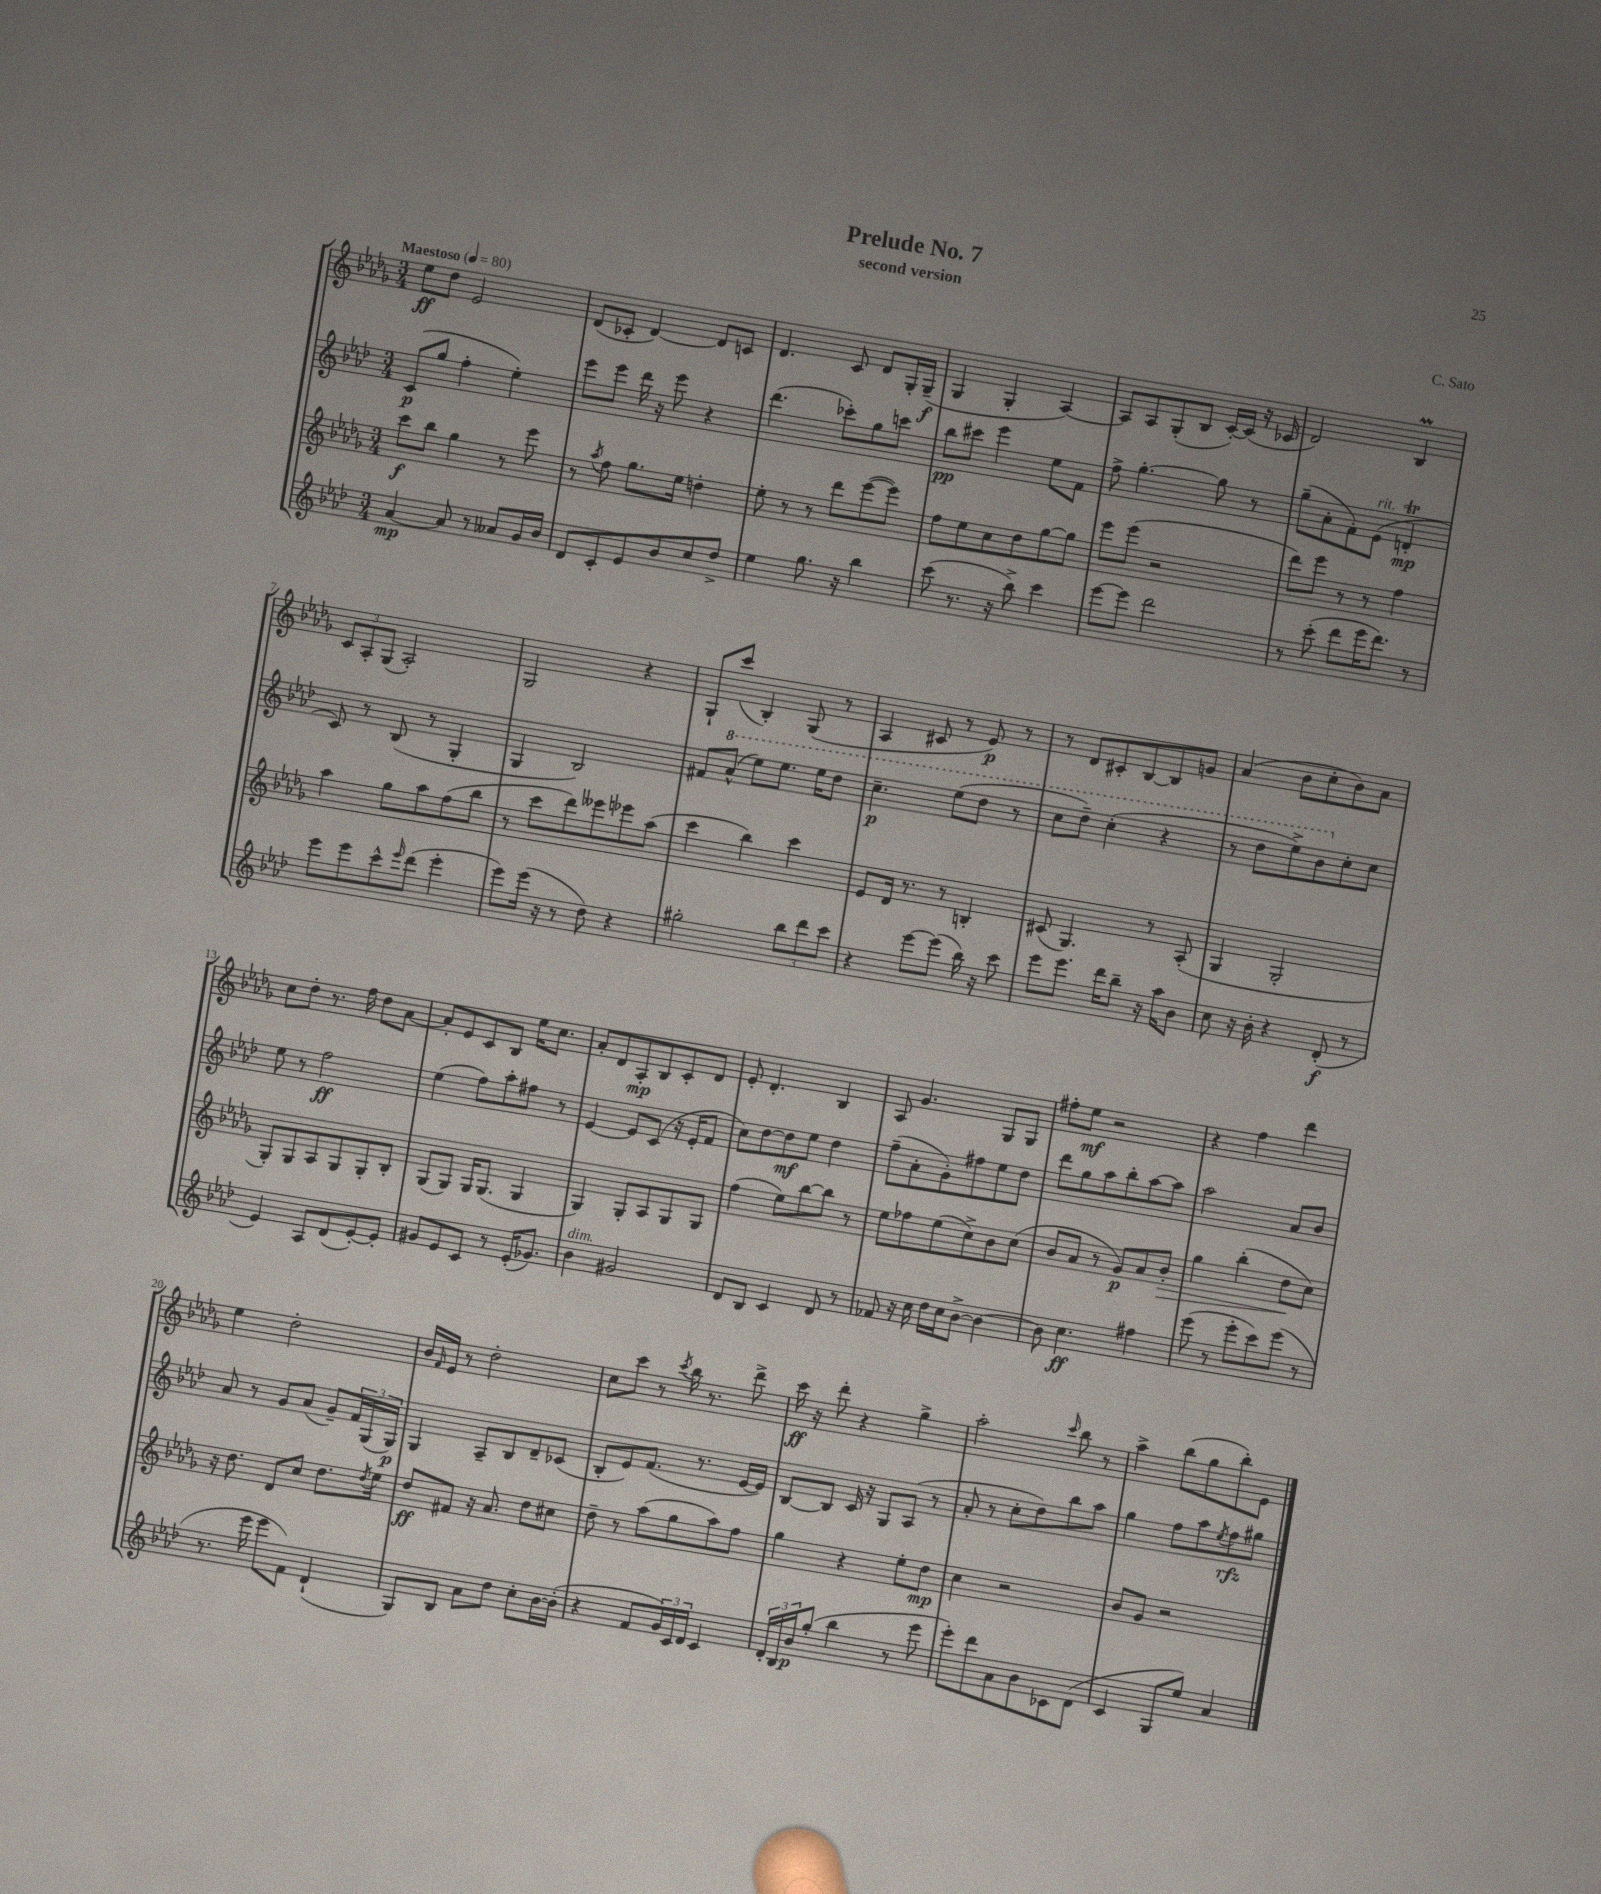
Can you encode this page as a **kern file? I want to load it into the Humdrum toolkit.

**kern	**dynam	**kern	**dynam	**kern	**dynam	**kern	**dynam
*part4	*part4	*part3	*part3	*part2	*part2	*part1	*part1
*staff4	*staff4	*staff3	*staff3	*staff2	*staff2	*staff1	*staff1
*clefG2	*	*clefG2	*	*clefG2	*	*clefG2	*
*k[b-e-a-d-]	*	*k[b-e-a-d-g-]	*	*k[b-e-a-d-]	*	*k[b-e-a-d-g-]	*
*M3/4	*	*M3/4	*	*M3/4	*	*M3/4	*
*MM80	*	*MM80	*	*MM80	*	*MM80	*
=1	=1	=1	=1	=1	=1	=1	=1
!	!	!	!	!	!	!LO:TX:a:B:t=Maestoso	!
[4a-/	mp	8ccc\L	f	(8c/L	p	8ee-\L	ff
.	.	8bb-\J	.	8gg/J	.	8dd-\J	.
8a-/]	.	4gg-\	.	4ff'\	.	2e-/	.
8r	.	.	.	.	.	.	.
8a--X/L	.	8r	.	4ee-'\)	.	.	.
16g/L	.	8eee-\	.	.	.	.	.
16b-/JJ	.	.	.	.	.	.	.
=2	=2	=2	=2	=2	=2	=2	=2
8d-/L	.	8r	.	8eee-\L	.	(8d-/L	.
.	.	8qaa-/	.	.	.	.	.
8c'/	.	8ff\	.	8eee-\J	.	8c-X'/J	.
8e-/	.	8.gg-\L	.	16ddd-\	.	[4d-/)	.
.	.	.	.	16r	.	.	.
8b-/	.	.	.	8eee-\	.	.	.
.	.	16ee-\Jk	.	.	.	.	.
8cc/	.	4ddn'\	.	4r	.	8d-/L]	.
8dd-^/J	.	.	.	.	.	8cn/J	.
=3	=3	=3	=3	=3	=3	=3	=3
4ee-\	.	8ee-'\	.	(4.ddd-\	.	4.d-/	.
.	.	8r	.	.	.	.	.
8.gg\	.	8r	.	.	.	.	.
.	.	8ddd-\L	.	8ccc-X'\L)	.	8c/	.
16r	.	.	.	.	.	.	.
4bb-\	.	([8eee-\	.	8gg\	.	8d-/L	.
.	.	8eee-\J])	.	8cccn\J	.	16G-'/L	.
.	.	.	.	.	.	(16G-~/JJ	f
=4	=4	=4	=4	=4	=4	=4	=4
(8ccc\	.	8ff\L	.	8bb-\L	pp	4G-/	.
8.r	.	8ee-\	.	8ccc#X\J	.	.	.
.	.	8cc\	.	4eee-\	.	4G-'/	.
16r	.	.	.	.	.	.	.
8bb-^\)	.	8dd-\	.	.	.	.	.
4ccc\	.	[8gg-\	.	8ee-\L	.	[4A-/)	.
.	.	8gg-\J]	.	8f\J	.	.	.
=5	=5	=5	=5	=5	=5	=5	=5
[8eee-\L	.	8eee-\L	.	8ff^\	.	8A-/L]	.
8eee-\J]	.	(8eee-\J	.	[4.gg'\	.	8A-/	.
2ddd-\	.	2r	.	.	.	(8G-'/	.
.	.	.	.	.	.	8B-/J	.
.	.	.	.	8gg\]	.	[16c'/LL)	.
.	.	.	.	.	.	(16c/JJ]	.
.	.	.	.	8r	.	16r	.
.	.	.	.	.	.	16c-X/	.
=6	=6	=6	=6	=6	=6	=6	=6
8r	.	8ddd-\L)	.	(8gg~\L	.	2d-/)	.
(8ccc'\	.	8eee-\J	.	8a-'\	.	.	.
8ddd-\L	.	8r	.	8f'\)	.	.	.
!	!	!	!	!LO:TX:a:i:t=rit.	!	!	!
16eee-\K	.	8r	.	(8e-\J	.	.	.
8.ddd-\J)	.	.	.	.	.	.	.
.	.	4ff\	.	4dnt'/	mp	4B-M/	.
8r	.	.	.	.	.	.	.
!!LO:LB:g=z
=7	=7	=7	=7	=7	=7	=7	=7
8eee-\L	.	4aa-\	.	8c/)	.	12c/L	.
.	.	.	.	.	.	12A-'/	.
8eee-\	.	.	.	8r	.	.	.
.	.	.	.	.	.	(12G-/J	.
8ccc^^\	.	8gg-\L	.	(8B-/	.	2A-'/)	.
16qqeee-/	.	.	.	.	.	.	.
(8ddd-\J	.	8aa-\	.	8r	.	.	.
4eee-'\	.	(8ff\	.	4G'/	.	.	.
.	.	8bb-\J	.	.	.	.	.
=8	=8	=8	=8	=8	=8	=8	=8
8eee-\L)	.	8r	.	4G/	.	2G-/	.
(16eee-\Jk	.	8ccc\L	.	.	.	.	.
16r	.	.	.	.	.	.	.
8r	.	8ddd-\)	.	2B-/)	.	.	.
8dd-\)	.	8eee--X\	.	.	.	.	.
4r	.	8eee-X\	.	.	.	4r	.
.	.	(8aa-\J	.	.	.	.	.
=9	=9	=9	=9	=9	=9	=9	=9
2gg#X'\	.	4ccc\	.	8f#X/L	.	8G-`/L	.
*	*	*	*	*8va	*	*	*
.	.	.	.	(8aa-^^/J	.	(8ccc/J	.
.	.	4bb-\)	.	8eee-\L)	.	4B-'/)	.
.	.	.	.	8.eee-\J	.	.	.
12bb-\L	.	4ccc\	.	.	.	(8G-/	.
.	.	.	.	16eee-\KL	.	.	.
12ddd-\	.	.	.	.	.	.	.
.	.	.	.	8ddd-\J	.	8r	.
12ccc\J	.	.	.	.	.	.	.
=10	=10	=10	=10	=10	=10	=10	=10
4r	.	8e-/L	.	4.ccc~\	p	4A-/	.
.	.	16d-/Jk	.	.	.	.	.
.	.	8.r	.	.	.	.	.
[8eee-\L	.	.	.	.	.	8c#X/	.
(8eee-\J]	.	8r	.	(8eee-\L	.	8r	.
16bb-\)	.	4Bn'/	.	8ddd-\J	.	8e-/)	p
16r	.	.	.	.	.	.	.
8ccc\	.	.	.	8r	.	8r	.
=11	=11	=11	=11	=11	=11	=11	=11
8eee-\L	.	(8c#X/	.	8ccc\L	.	8r	.
8.eee-\J	.	4.G-/)	.	8ddd-~\J)	.	8d-/L	.
.	.	.	.	(4ccc'\	.	8c#X'/	.
16ddd-\KL	.	.	.	.	.	.	.
8bb-~\J	.	.	.	.	.	[8B-/	.
16r	.	8r	.	4r	.	8B-/]	.
16aa-\KL	.	.	.	.	.	.	.
8b-\J	.	(8A-'/	.	.	.	8gn/J	.
=12	=12	=12	=12	=12	=12	=12	=12
8cc\	.	4G-/	.	8r	.	(4a-/	.
16r	.	.	.	8ddd-\L	.	.	.
16b-'\	.	.	.	.	.	.	.
4r	.	2G-'/	.	8eee-^\)	.	8b-\L	.
.	.	.	.	8bb-\	.	8cc'\	.
*	*	*	*	*X8va	*	*	*
(8d-'/	f	.	.	8cc'\	.	8b-\)	.
8r	.	.	.	8cc\J	.	8a-\J	.
!!LO:LB:g=z
=13	=13	=13	=13	=13	=13	=13	=13
4e-/)	.	8G-'/L)	.	8ee-\	.	8cc\L	.
.	.	8G-/	.	8r	.	8dd-'\J	.
8A-/L	.	8A-/	.	2ff\	ff	8.r	.
(8d-/	.	8G-/	.	.	.	.	.
.	.	.	.	.	.	16ff\	.
[8e-'/)	.	8G-'/	.	.	.	8dd-\L	.
8e-'/J]	.	8B-'/J	.	.	.	[8a-\J	.
=14	=14	=14	=14	=14	=14	=14	=14
8g#X/L	.	(8G-/L	.	(4ee-\	.	8a-'/L]	.
8e-/	.	8G-/J)	.	.	.	8e-/	.
8c/J	.	16G-/KL	.	8ff\L)	.	8c/	.
.	.	(8.G-/J	.	.	.	.	.
8r	.	.	.	8aa-'\	.	8B-/J	.
(16e-'/KL	.	4G-/	.	8ff#X\J	.	16ee-\KL	.
8.g-X/J)	.	.	.	.	.	8.cc\J	.
.	.	.	.	8r	.	.	.
=15	=15	=15	=15	=15	=15	=15	=15
!LO:TX:a:i:t=dim.	!	!	!	!	!	!	!
4b-\	.	4G-/)	.	[4e-/	.	8a-'/L	.
.	.	.	.	.	.	8d-/	.
2g#X/	.	8G-'/L	.	8e-/L]	.	8A-'/	mp
.	.	8A-/	.	(8c/J	.	8B-/	.
.	.	8G-/	.	16r	.	8c'/	.
.	.	.	.	16e-'/KL	.	.	.
.	.	8G-/J	.	8f/J	.	8d-/J	.
=16	=16	=16	=16	=16	=16	=16	=16
8d-/L	.	(4ff\	.	8cc\L)	.	8e-'/	.
8B-/J	.	.	.	[8dd-\	.	4.d-'/	.
4c/	.	8ee-\L)	.	8dd-\]	mf	.	.
.	.	[8bb-\	.	8ee-\J	.	.	.
8d-/	.	8bb-\J]	.	4dd-\	.	4B-/	.
8r	.	8r	.	.	.	.	.
=17	=17	=17	=17	=17	=17	=17	=17
8f-X/	.	8ee-\L	.	(8ff~\L	.	8A-/	.
16r	.	8ff-X\	.	8a-'\	.	4.g-/	.
16cc\	.	.	.	.	.	.	.
16dd-\LL	.	(8ee-\	.	8g'\)	.	.	.
16cc\J	.	.	.	.	.	.	.
[8b-^\J	.	8cc^\)	.	8ff#X\	.	.	.
4b-\_	.	8b-\	.	8ee-\	.	8G-/L	.
.	.	(8cc\J	.	8dd-\J	.	8G-/J	.
=18	=18	=18	=18	=18	=18	=18	=18
8b-\]	.	8b-/L	.	8ddd-\L	.	8ff#X'\L	.
4.cc\	ff	8a-/J	.	8gg\	.	8ee-\J	mf
.	.	8r	.	8aa-\	.	2r	.
.	.	8g-/L)	p	8bb-'\	.	.	.
4ff#X\	.	8a-/	.	[8aa-\	.	.	.
!	!	!	!LO:HP:b	!	!	!	!
.	.	8b-'/J	>	8aa-\J]	.	.	.
=19	=19	=19	=19	=19	=19	=19	=19
(8eee-\	.	4gg-\	.	2aa-\	.	4r	.
8r	.	.	.	.	.	.	.
8eee-'\L	.	(4bb-'\	.	.	.	4ff\	.
8ccc\)	.	.	.	.	.	.	.
(8eee-\J	.	8dd-\L	.	8a-/L	.	4ddd-\	.
8r	.	8cc\J)	]	8b-/J	.	.	.
!!LO:LB:g=z
=20	=20	=20	=20	=20	=20	=20	=20
8.r	.	16r	.	8a-/	.	4ee-\	.
.	.	8.dd-\	.	.	.	.	.
.	.	.	.	8r	.	.	.
16eee-\	.	.	.	.	.	.	.
8eee-\L	.	8d-/L	.	8g/L	.	2dd-'\	.
8f\J)	.	8cc/J	.	(8a-/J	.	.	.
(4d-`/	.	8.dd-\L	.	8g~/L)	.	.	.
.	.	.	.	24f/L	.	.	.
.	.	.	.	(24G/	.	.	.
.	.	8qdd-/	.	.	.	.	.
.	.	16ee-\Jk	.	.	.	.	.
.	.	.	.	24G/JJ)	p	.	.
=21	=21	=21	=21	=21	=21	=21	=21
8G/L)	.	8dd-/L	ff	4G/	.	16b-/LL	.
.	.	.	.	.	.	16qqf/	.
.	.	.	.	.	.	16e-/JJ	.
8B-/J	.	8f#X/J	.	.	.	8r	.
8a-\L	.	16r	.	8A-~/L	.	2dd-'\	.
.	.	8.a-/	.	.	.	.	.
8dd-\J	.	.	.	8B-/	.	.	.
8cc'\L	.	8dd-\L	.	8d-~/	.	.	.
[16b-\L	.	8cc#X\J	.	(8c-X/J	.	.	.
(16b-'\JJ]	.	.	.	.	.	.	.
=22	=22	=22	=22	=22	=22	=22	=22
4r	.	8dd-~\	.	8B-'/L	.	8cc\L	.
.	.	8r	.	8e-/)	.	8ccc\J	.
8f/L	.	(8aa-\L	.	(8.f/J	.	8r	.
.	.	.	.	.	.	8qccc/	.
24g/L)	.	8gg-\	.	.	.	16bb-\	.
24c/	.	.	.	.	.	.	.
.	.	.	.	8.r	.	8.r	.
24d-/JJ	.	.	.	.	.	.	.
4c/	.	8aa-\)	.	.	.	.	.
.	.	8ff\J	.	[16e-/LL	.	8ddd-^\	.
.	.	.	.	16e-/JJ])	.	.	.
=23	=23	=23	=23	=23	=23	=23	=23
24d-'/LL	.	4gg-\	.	[8B-/L	.	16ccc\	ff
24B-/	.	.	.	.	.	.	.
.	.	.	.	.	.	16r	.
24b-/J	p	.	.	.	.	.	.
(8gg'/J	.	.	.	8B-/J]	.	8ddd-'\	.
4bb-\	.	4r	.	16c/	.	4r	.
.	.	.	.	16r	.	.	.
.	.	.	.	8G/L	.	.	.
8r	.	8ee-'\L	.	(8A-/J	.	4gg-^\	.
8eee-\	.	8dd-\J	mp	8r	.	.	.
=24	=24	=24	=24	=24	=24	=24	=24
8eee-'\L)	.	4cc\	.	8a-'/	.	2aa-'\	.
8ddd-\	.	.	.	8r	.	.	.
8a-\	.	2r	.	8cc'\L	.	.	.
8b-\	.	.	.	8dd-\)	.	.	.
.	.	.	.	.	.	16qqccc/	.
8c-X\	.	.	.	8bb-\	.	8bb-\	.
(8d-\J	.	.	.	8aa-\J	.	8r	.
=25	=25	=25	=25	=25	=25	=25	=25
4c/	.	8b-/L	.	4gg\	.	4aa-^\	.
.	.	8g-/J	.	.	.	.	.
8G/L	.	2r	.	8ff\L	.	(8bb-\L	.
8ee-/J)	.	.	.	8aa-\	.	8gg-\	.
.	.	.	.	8qee-/	.	.	.
4a-/	.	.	.	8ff\	rfz	8bb-'\)	.
.	.	.	.	8gg#X\J	.	8e-\J	.
==	==	==	==	==	==	==	==
*-	*-	*-	*-	*-	*-	*-	*-
